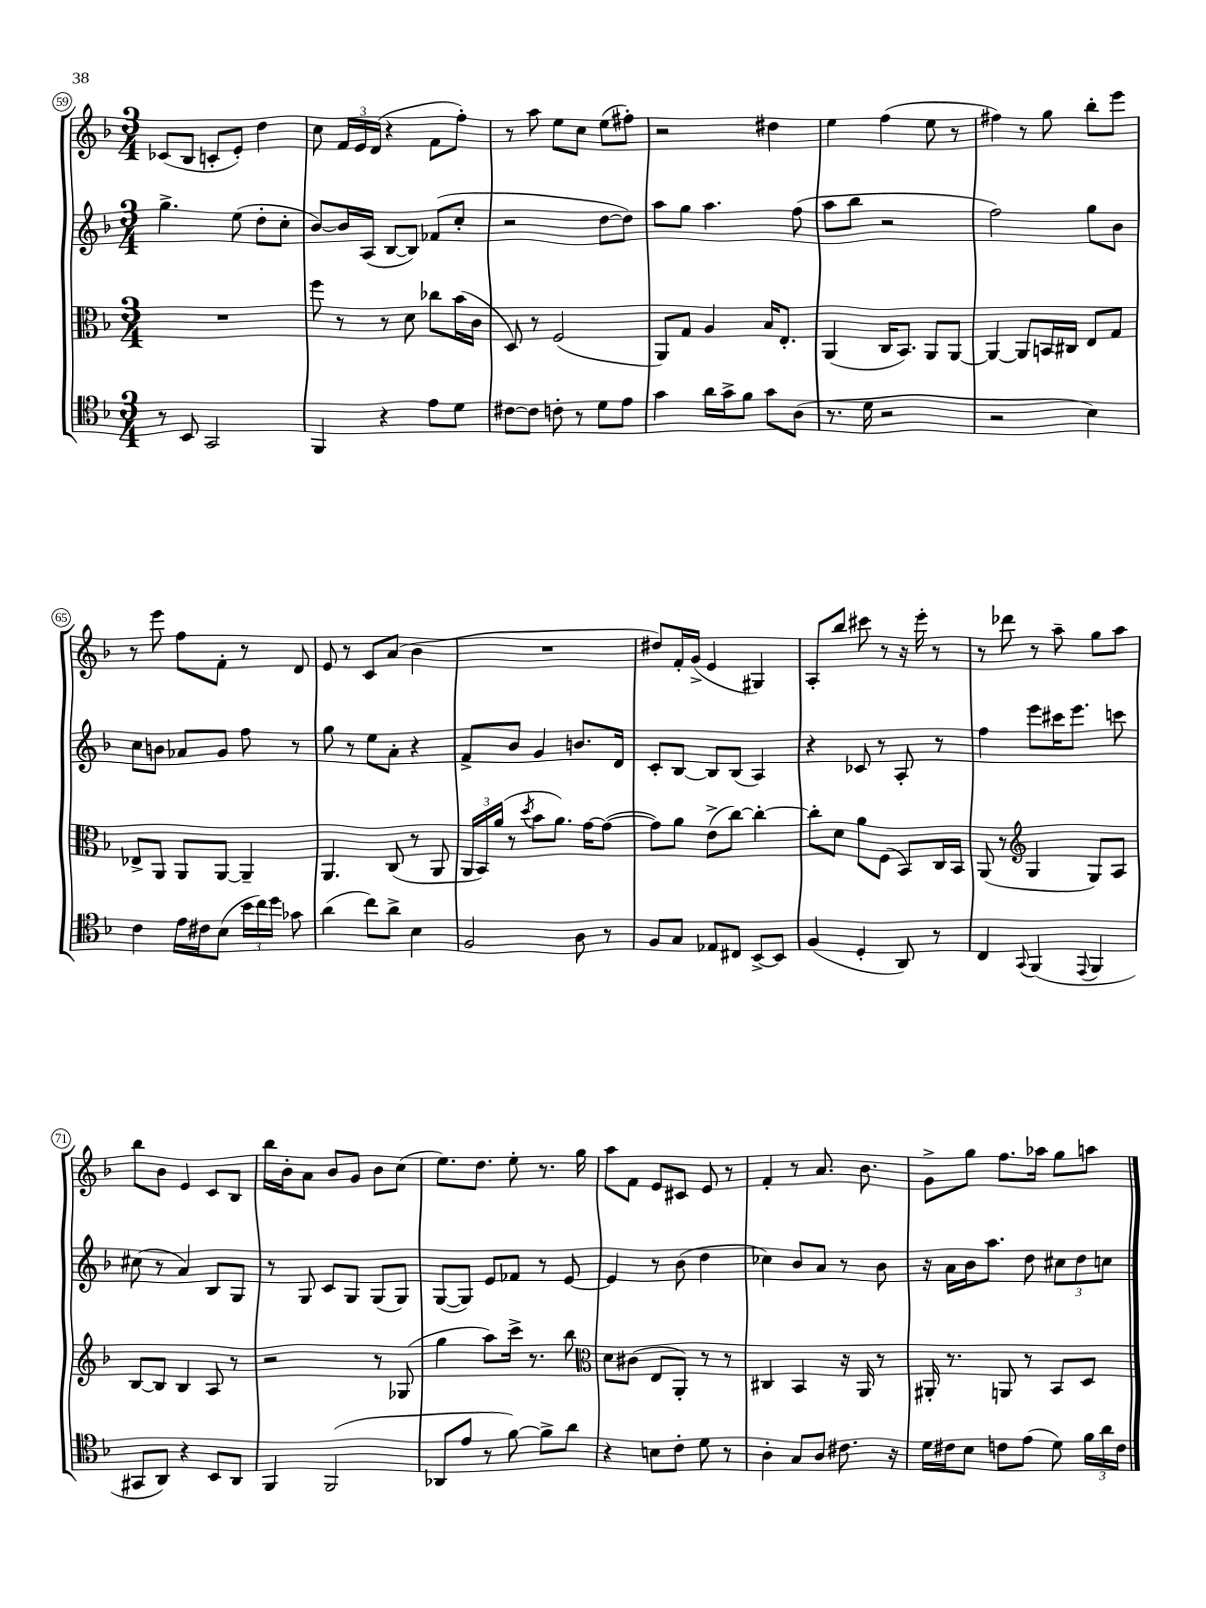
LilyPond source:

<<
\new StaffGroup <<
\new Staff = "s0" {
    \clef treble \key f \major \numericTimeSignature \time 3/4
    \autoBeamOff ces'8[( bes8] c'8[-. e'8]-.) d''4 |
    c''8 \tuplet 3/2 { f'16[ e'16 d'16]( } r4 f'8[ f''8]-.) |
    r8 a''8 e''8[ c''8] e''8[( fis''8]-.) |
    r2 dis''4 |
    e''4 f''4( e''8 r8 |
    fis''4) r8 g''8 bes''8[-. e'''8] |
    r8 e'''8 f''8[ f'8]-. r8 d'8 |
    e'8 r8 c'8[ a'8]( bes'4 |
    R2. |
    dis''8[) f'16-. g'16]->( e'4 gis4) |
    a8[-. bes''8] cis'''8 r8 r16 e'''16-. r8 |
    r8 des'''8 r8 a''8-- g''8[ a''8] |
    bes''8[ bes'8] e'4 c'8[ bes8] |
    bes''16[ bes'16-. a'8] bes'8[ g'8] bes'8[ c''8]( |
    e''8.[) d''8.] e''8-. r8. g''16 |
    a''8[ f'8] e'8[ cis'8] e'8 r8 |
    f'4-. r8 a'8. bes'8. |
    g'8[-> g''8] f''8.[ aes''16] g''8[ a''8] \bar "|." |
}
\new Staff = "s1" {
    \clef treble \key f \major \numericTimeSignature \time 3/4
    \autoBeamOff g''4.-> e''8( d''8[-. c''8]-. |
    bes'8[~) bes'16 a16]( bes8[~ bes8]) fes'8[( c''8]-. |
    r2 d''8[~ d''8]) |
    a''8[ g''8] a''4. f''8( |
    a''8[ bes''8] r2 |
    f''2) g''8[ bes'8] |
    c''8[ b'8] aes'8[ g'8] f''8 r8 |
    g''8 r8 e''8[ a'8]-. r4 |
    f'8[-> bes'8] g'4 b'8.[ d'16] |
    c'8[-. bes8]~ bes8[ bes8]( a4) |
    r4 ces'8 r8 a8-. r8 |
    f''4 e'''8[ cis'''16 e'''8.] c'''8 |
    cis''8( r8 a'4) bes8[ g8] |
    r8 g8 c'8[ g8] g8[( g8]) |
    g8[~( g8]) e'8[ fes'8] r8 e'8~ |
    e'4 r8 bes'8( d''4 |
    ces''4) bes'8[ a'8] r8 bes'8 |
    r16 a'16[ bes'16 a''8.] d''8 \tuplet 3/2 { cis''8[ d''8 c''8] } \bar "|." |
}
\new Staff = "s2" {
    \clef alto \key f \major \numericTimeSignature \time 3/4
    \autoBeamOff R2. |
    f''8 r8 r8 d'8 ces''8[ bes'16( c'16] |
    d8) r8 f2( |
    a,8[) g8] a4 bes16[ e8.]-. |
    a,4( c16[ bes,8.]) a,8[ a,8]~ |
    a,4~ a,8[ b,16 cis16] e8[ g8] |
    ees8[-> a,8] a,8[ a,8]~ a,4-- |
    a,4. c8( r8 a,8 |
    \tuplet 3/2 { a,16[ bes,16) a'16]( } r8 \acciaccatura { d''8 } bes'8[ a'8.]) g'16[~ g'8]~( |
    g'8[) a'8] e'8[->( c''8]~) c''4~-. |
    c''8[-. d'8] a'8[ f8]( bes,8[) c16 bes,16] |
    a,8( r8 \clef treble g4 g8[) a8] |
    bes8[~ bes8] bes4 a8 r8 |
    r2 r8 ges8( |
    g''4 a''8[) c'''16]-> r8. bes''8 |
    \clef alto d'8[ cis'8]( e8[ a,8]-.) r8 r8 |
    cis4 bes,4 r16 a,16 r8 |
    ais,16-. r8. a,8 r8 bes,8[ d8] \bar "|." |
}
\new Staff = "s3" {
    \clef tenor \key f \major \numericTimeSignature \time 3/4
    \autoBeamOff r8 bes,8 g,2 |
    f,4 r4 e'8[ d'8] |
    cis'8[~ cis'8] c'8-. r8 d'8[ e'8] |
    g'4 a'16[ g'16-> f'8] g'8[ a8]( |
    r8. d'16 r2 |
    r2 bes4) |
    c'4 e'16[ cis'16 bes8]( \tuplet 3/2 { bes'16[ c''16) d''16] } ges'8 |
    a'4( c''8[) a'8]-> bes4 |
    f2 a8 r8 |
    f8[ g8] ees8[ cis8] bes,8[~-> bes,8] |
    f4( d4-. a,8) r8 |
    c4 \appoggiatura { g,8 } f,4( \appoggiatura { e,8 } f,4 |
    gis,8[ a,8]) r4 bes,8[ a,8] |
    f,4 f,2( |
    aes,8[ e'8] r8 f'8~) f'8[-> a'8] |
    r4 b8[ c'8]-. d'8 r8 |
    a4-. g8[ a8] cis'8. r16 |
    d'16[ cis'16 bes8] c'8[ e'8]( d'8) \tuplet 3/2 { f'16[ a'16 c'16] } \bar "|." |
}
>>
>>
\layout { \context { \Score currentBarNumber = #59 \override BarNumber.stencil = #(make-stencil-circler 0.1 0.3 ly:text-interface::print) } }
